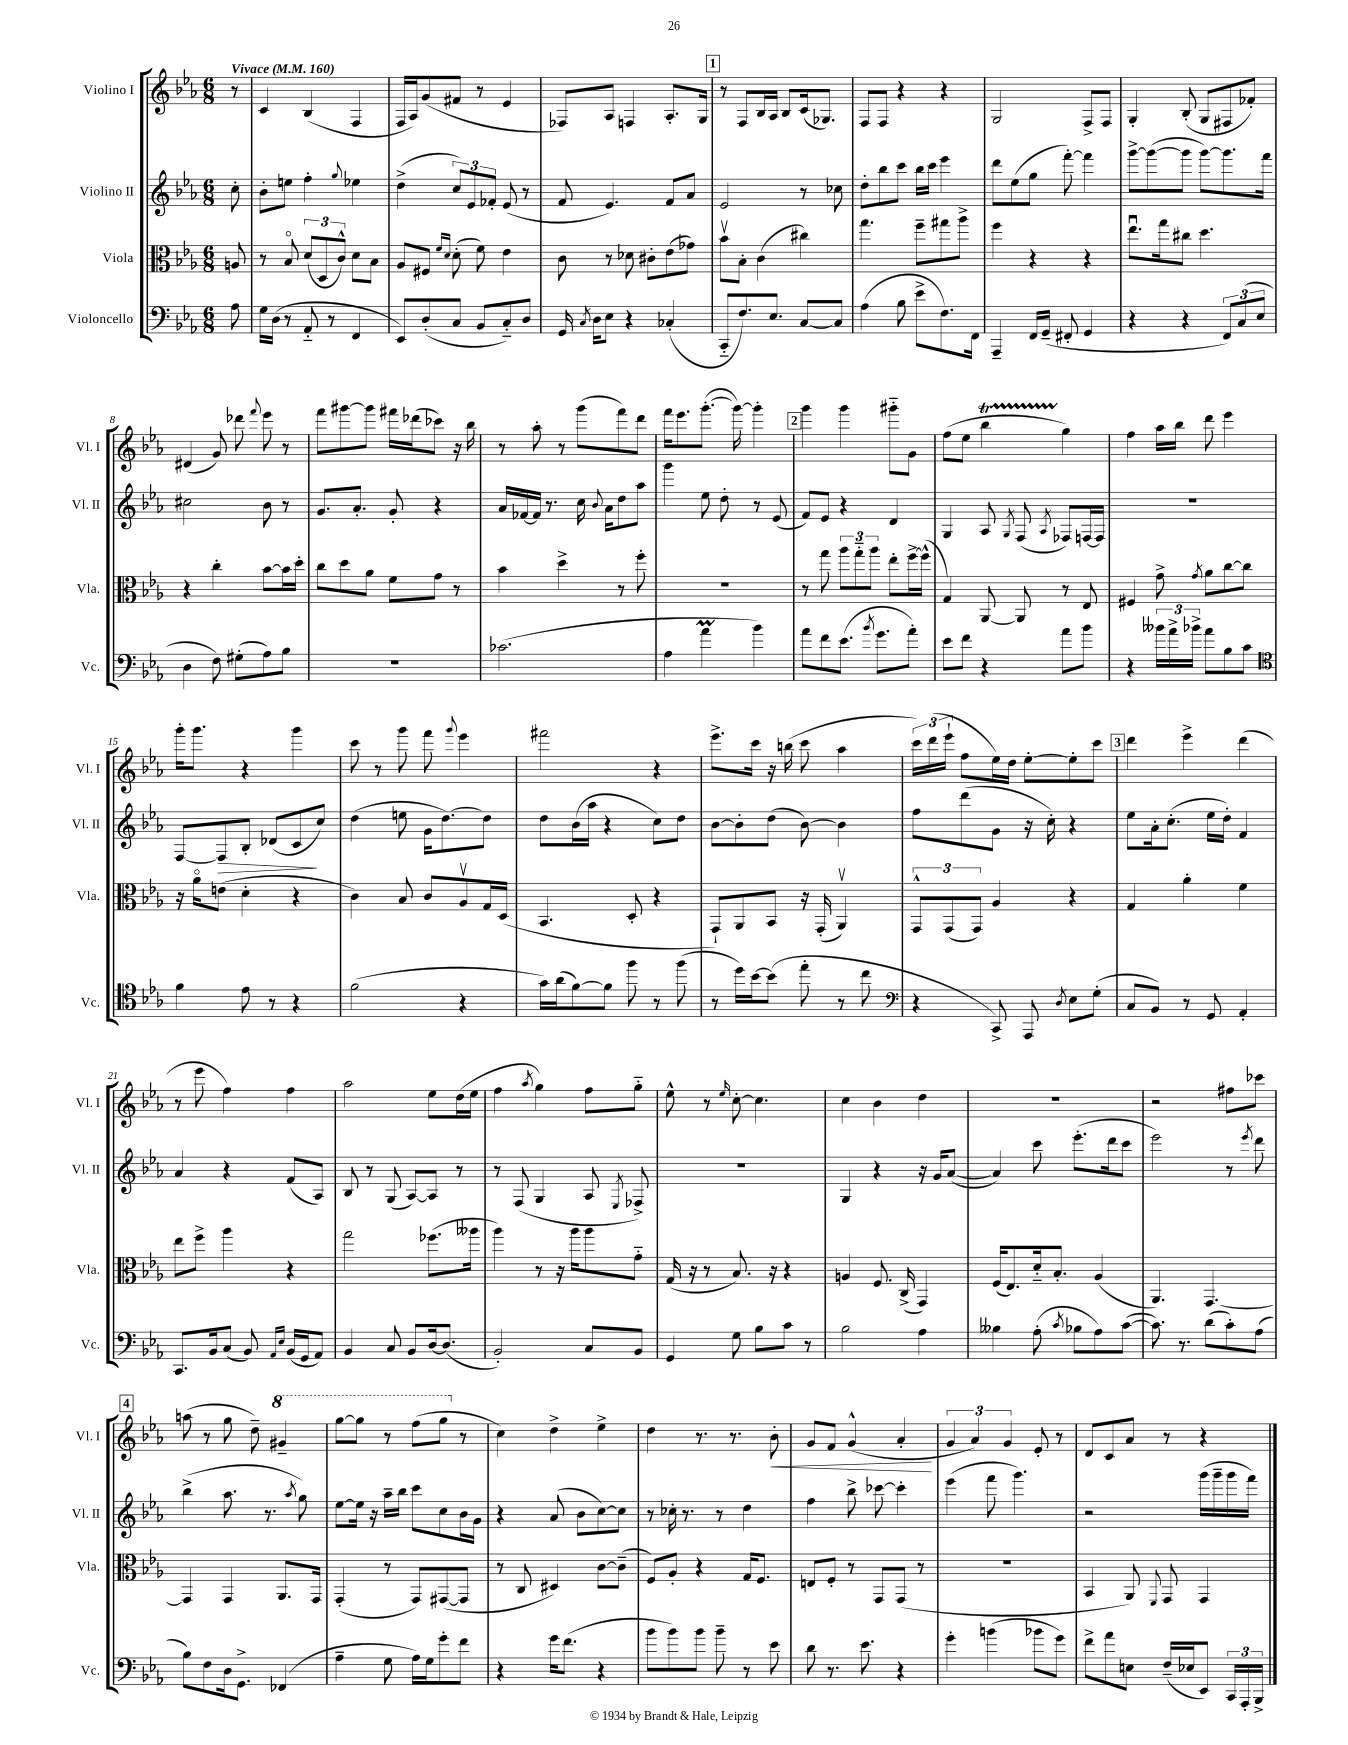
<<
\new StaffGroup <<
\new Staff = "s0" \with { instrumentName = "Violino I" shortInstrumentName = "Vl. I" } {
    \clef treble \key ees \major \numericTimeSignature \time 6/8 \partial 8 \tempo "Vivace" 4 = 160
    \autoBeamOff r8 |
    c'4 bes4( f4 |
    f16[ aes16) g'8( fis'8] r8 ees'4 |
    fes8[) aes8] f4 aes8.[-. g16] |
    \mark \markup { \box "1" } r8 f8[ bes16 aes16] bes8[ c'16( ges8.]) |
    f8[ f8] r4 r4 |
    g2 f8[-> f8] |
    g4-. bes8-.( g8[ fis8 fes'8]-.) |
    dis'4( g'8) des'''8 \appoggiatura { f'''8 } ees'''8 r8 |
    f'''8[ gis'''8~ gis'''8] fis'''16[ des'''16( ces'''8]) r16 bes''16 |
    r8 aes''8-. r8 g'''8[( f'''8) d'''8] |
    f'''16[ ees'''8. g'''8.]~-.( g'''16~) g'''4-. |
    \mark \markup { \box "2" } g'''4 g'''4 gis'''8[-_ g'8] |
    f''8[( ees''8] bes''4\startTrillSpan g''4\stopTrillSpan) |
    f''4 aes''16[ bes''16] d'''8 ees'''4 |
    g'''16[-. g'''8.] r4 g'''4 |
    c'''8 r8 g'''8 f'''8 \appoggiatura { g'''8 } ees'''4 |
    fis'''2 r4 |
    ees'''8.[-> c'''16] r16 b''16( c'''8 aes''4 |
    \tuplet 3/2 { c'''16[) d'''16( ees'''16]-! } f''8[ ees''16) d''16] ees''8[~-. ees''8-. c'''8] |
    \mark \markup { \box "3" } d'''4 ees'''4-> d'''4( |
    r8 ees'''8 f''4) f''4 |
    aes''2 ees''8[ d''16( ees''16] |
    f''4 \acciaccatura { aes''8 } g''4) f''8[ g''8]-_ |
    ees''8-^ r8 \grace { ees''16 } c''8~-. c''4. |
    c''4 bes'4 d''4 |
    R2. |
    r2 fis''8[ ces'''8] |
    \mark \markup { \box "4" } a''8( r8 g''8 d''8--) \ottava #1 gis''4-- |
    g'''8[~ g'''8] r8 f'''8[( g'''8] \ottava #0 r8 |
    c''4) d''4-> ees''4-> |
    d''4 r8. r8. bes'8-.\< |
    g'8[ f'8] g'4-^( aes'4-.\! |
    \tuplet 3/2 { g'4 aes'4) g'4 } ees'8-. r8 |
    d'8[ c'8 aes'8] r8 r4 \bar "|." |
}
\new Staff = "s1" \with { instrumentName = "Violino II" shortInstrumentName = "Vl. II" } {
    \clef treble \key ees \major \numericTimeSignature \time 6/8 \partial 8
    \autoBeamOff c''8-. |
    bes'8[-. e''8] f''4-. \appoggiatura { g''8 } ees''4 |
    d''4->( \tuplet 3/2 { c''8[) ees'8 fes'8]-. } ees'8( r8 |
    f'8 ees'4.) f'8[ aes'8] |
    \mark \markup { \box "1" } ees'2 r8 ces''8 |
    d''8[-. bes''8 c'''8] bes''16[ c'''16] ees'''4 |
    d'''8[ ees''8( g''8] f'''8~-.) f'''4 |
    g'''8[~-> g'''8~( g'''8] g'''8[~) g'''8. f'''16] |
    cis''2 bes'8 r8 |
    g'8.[ aes'8.]-. g'8-. r4 |
    aes'16[ fes'16~ fes'16] r8. c''16 \appoggiatura { bes'8 } aes'16[ d''8 aes''8] |
    g'''4 ees''8 d''8-. r8 ees'8( |
    \mark \markup { \box "2" } f'8[) ees'8] r4 d'4 |
    g4 aes8 \acciaccatura { g8 } f8( \acciaccatura { aes8 } fes8[) f16~ f16] |
    R2. |
    f8[~ f8\> bes8]-. des'8[( c'8\! c''8]) |
    d''4( e''8 g'16[ d''8.~) d''8] |
    d''8[ bes'16( aes''16] r4 c''8[) d''8] |
    bes'8[~ bes'8-. d''8]( bes'8~) bes'4 |
    f''8[ d'''8( g'8] r16 c''16-.) r4 |
    \mark \markup { \box "3" } ees''8[ aes'16-. c''8.]-.( ees''16[ d''16]-.) f'4 |
    aes'4 r4 f'8[( aes8]) |
    bes8 r8 g8( aes8[~) aes8] r8 |
    r8 f8( g4 aes8 \acciaccatura { ees8 } fes8->) |
    R2. |
    g4 r4 r16 g'16[ aes'8]~( |
    aes'4) c'''8 ees'''8.[-.( d'''16 c'''8] |
    ees'''2) r8 \acciaccatura { ees'''8 } d'''8 |
    \mark \markup { \box "4" } bes''4->( aes''8. r8. \acciaccatura { aes''8 } g''8) |
    ees''8[~ ees''16] r16 aes''16[-- bes''16] c'''8[ c''8 bes'16 g'16] |
    r4 aes'8( bes'8[ c''8~) c''8] |
    r8 ces''16-. r8. r8 d''4 |
    f''4 bes''8-> ces'''8~ ces'''4-. |
    ees'''4( f'''8 g'''4.) |
    r2 g'''16[( g'''16-- g'''16 f'''16]) \bar "|." |
}
\new Staff = "s2" \with { instrumentName = "Viola" shortInstrumentName = "Vla." } {
    \clef alto \key ees \major \numericTimeSignature \time 6/8 \partial 8
    \autoBeamOff a8 |
    r8 bes8\flageolet \tuplet 3/2 { d'8[( d8 c'8]-^) } d'8[ bes8] |
    aes8[ fis8] \grace { f'16[ d'16] } d'8-.( f'8) ees'4 |
    c'8 r8 des'8 cis'8[-. ees'8( ges'8]) |
    \mark \markup { \box "1" } bes'8[\upbow bes8]-. c'4( cis''4) |
    g''4. f''8[-- gis''8 aes''8]-> |
    f''4 r4 r4 |
    ees''8.[\downbow g''16 cis''8] d''4. |
    r4 c''4-. bes'8[~ bes'16 d''16]-. |
    c''8[ d''8 aes'8] f'8[ g'8] r8 |
    bes'4 d''4-> r8 f''8-. |
    R2. |
    \mark \markup { \box "2" } r8 g''8 \tuplet 3/2 { aes''8[ g''8-_ aes''8] } ees''8[-. f''16~-> f''16]-^( |
    g4) aes,8~ aes,8 r8 ees8 |
    fis4 g'8-> \acciaccatura { g'8 } aes'8[ c''8~ c''8] |
    r16 aes'16[\flageolet e'8]( d'4-. r4 |
    c'4) bes8 c'8[ aes8\upbow g16 d16]( |
    bes,4. d8-. r4 |
    g,8[-!) aes,8 bes,8] r16 g,16-.( aes,4\upbow) |
    \tuplet 3/2 { g,8[-^ g,8( g,8]) } aes4 r4 |
    \mark \markup { \box "3" } g4 aes'4-. f'4 |
    ees''8[ f''8]-> aes''4 r4 |
    g''2 fes''8.[( aeses''16] |
    aes''4) r8 r16 aes''16[ aes''8 g'8]-_ |
    g16( r16 r8 bes8.) r16 r4 |
    a4 f8. c16->( g,4) |
    f16[( ees8.) d'16-_ bes8.]-. aes4( |
    aes,4.) g,4.~ |
    \mark \markup { \box "4" } g,4 g,4 aes,8.[ g,16] |
    g,4-.( r8 g,8[) gis,8~( gis,8] |
    r8 c8 dis4) c'8[~ c'8]--( |
    f8[) aes8]-. r4 g16[ f8.] |
    e8[ f8]-. r8 g,8[ g,8]( r8 |
    r2. |
    bes,4 aes,8) \appoggiatura { f,8 } g,8 g,4 \bar "|." |
}
\new Staff = "s3" \with { instrumentName = "Violoncello" shortInstrumentName = "Vc." } {
    \clef bass \key ees \major \numericTimeSignature \time 6/8 \partial 8
    \autoBeamOff aes8 |
    g16[ d16]( r8 aes,8-_ r8 f,4 |
    ees,8[) d8-.( c8] bes,8[ c8-_) d8] |
    g,16 \acciaccatura { c8 } d16[ ees8] r4 ces4-.( |
    \mark \markup { \box "1" } c,8[-_ f8.) ees8.] c8[~ c8] |
    aes4( bes8 ees'8[-> f8.) f,16] |
    aes,,4-- f,16[ g,16]--( fis,8-. g,4 |
    r4 r4 \tuplet 3/2 { f,8[) c8( ees8] } |
    d4 f8) gis8[-.( aes8) bes8] |
    R2. |
    ces'2.( |
    aes4 aes'4\prall bes'4) |
    \mark \markup { \box "2" } aes'8[ f'8 ees'8.]( \acciaccatura { bes'8 } g'8.[ aes'8]-.) |
    ees'8[ f'8] r4 aes'8[ bes'8] |
    r4 \tuplet 3/2 { beses'16[ aes'16-> bes'16]-> } aes'8[ bes8 c'8] |
    \clef tenor f'4 ees'8 r8 r4 |
    f'2( r4 |
    g'16[) aes'16( f'8~) f'8] f''8 r8 f''8( |
    r8 d''16[) bes'16~ bes'8]( ees''8-. r8 c''8 |
    \clef bass r4 c,8->) aes,,8 \acciaccatura { d8 } ees8[ g8]-.( |
    \mark \markup { \box "3" } c8[ bes,8]) r8 g,8 aes,4-. |
    c,8.[ bes,16 c8]( bes,8) \grace { aes,16[ ees16] } bes,16[( g,16 aes,8]) |
    bes,4 c8 bes,8[ d16~ d8.]( |
    bes,2-.) c8[ bes,8] |
    g,4 g8 bes8[ c'8] r8 |
    bes2 aes4 |
    beses4 aes8-.( \acciaccatura { c'8 } bes8[ aes8) c'8]~( |
    c'8.) r8. d'8[( c'8-.) aes8]( |
    \mark \markup { \box "4" } bes8[) f8 d16 g,8.]-> fes,4( |
    aes4-- g8 aes16[) g16 g'8-. f'8] |
    r4 g'16[ f'8.]( r4 |
    bes'8[ bes'8) bes'8] bes'8-- r8 ees'8 |
    d'8 r8. ees'8. r4 |
    g'4-. b'4( bes'8[ g'8]) |
    f'8[-> aes'8 e8] f16[--( ees16 ees,8]) \tuplet 3/2 { c,16[ aes,,16-. bes,,16]-> } \bar "|." |
}
>>
>>
